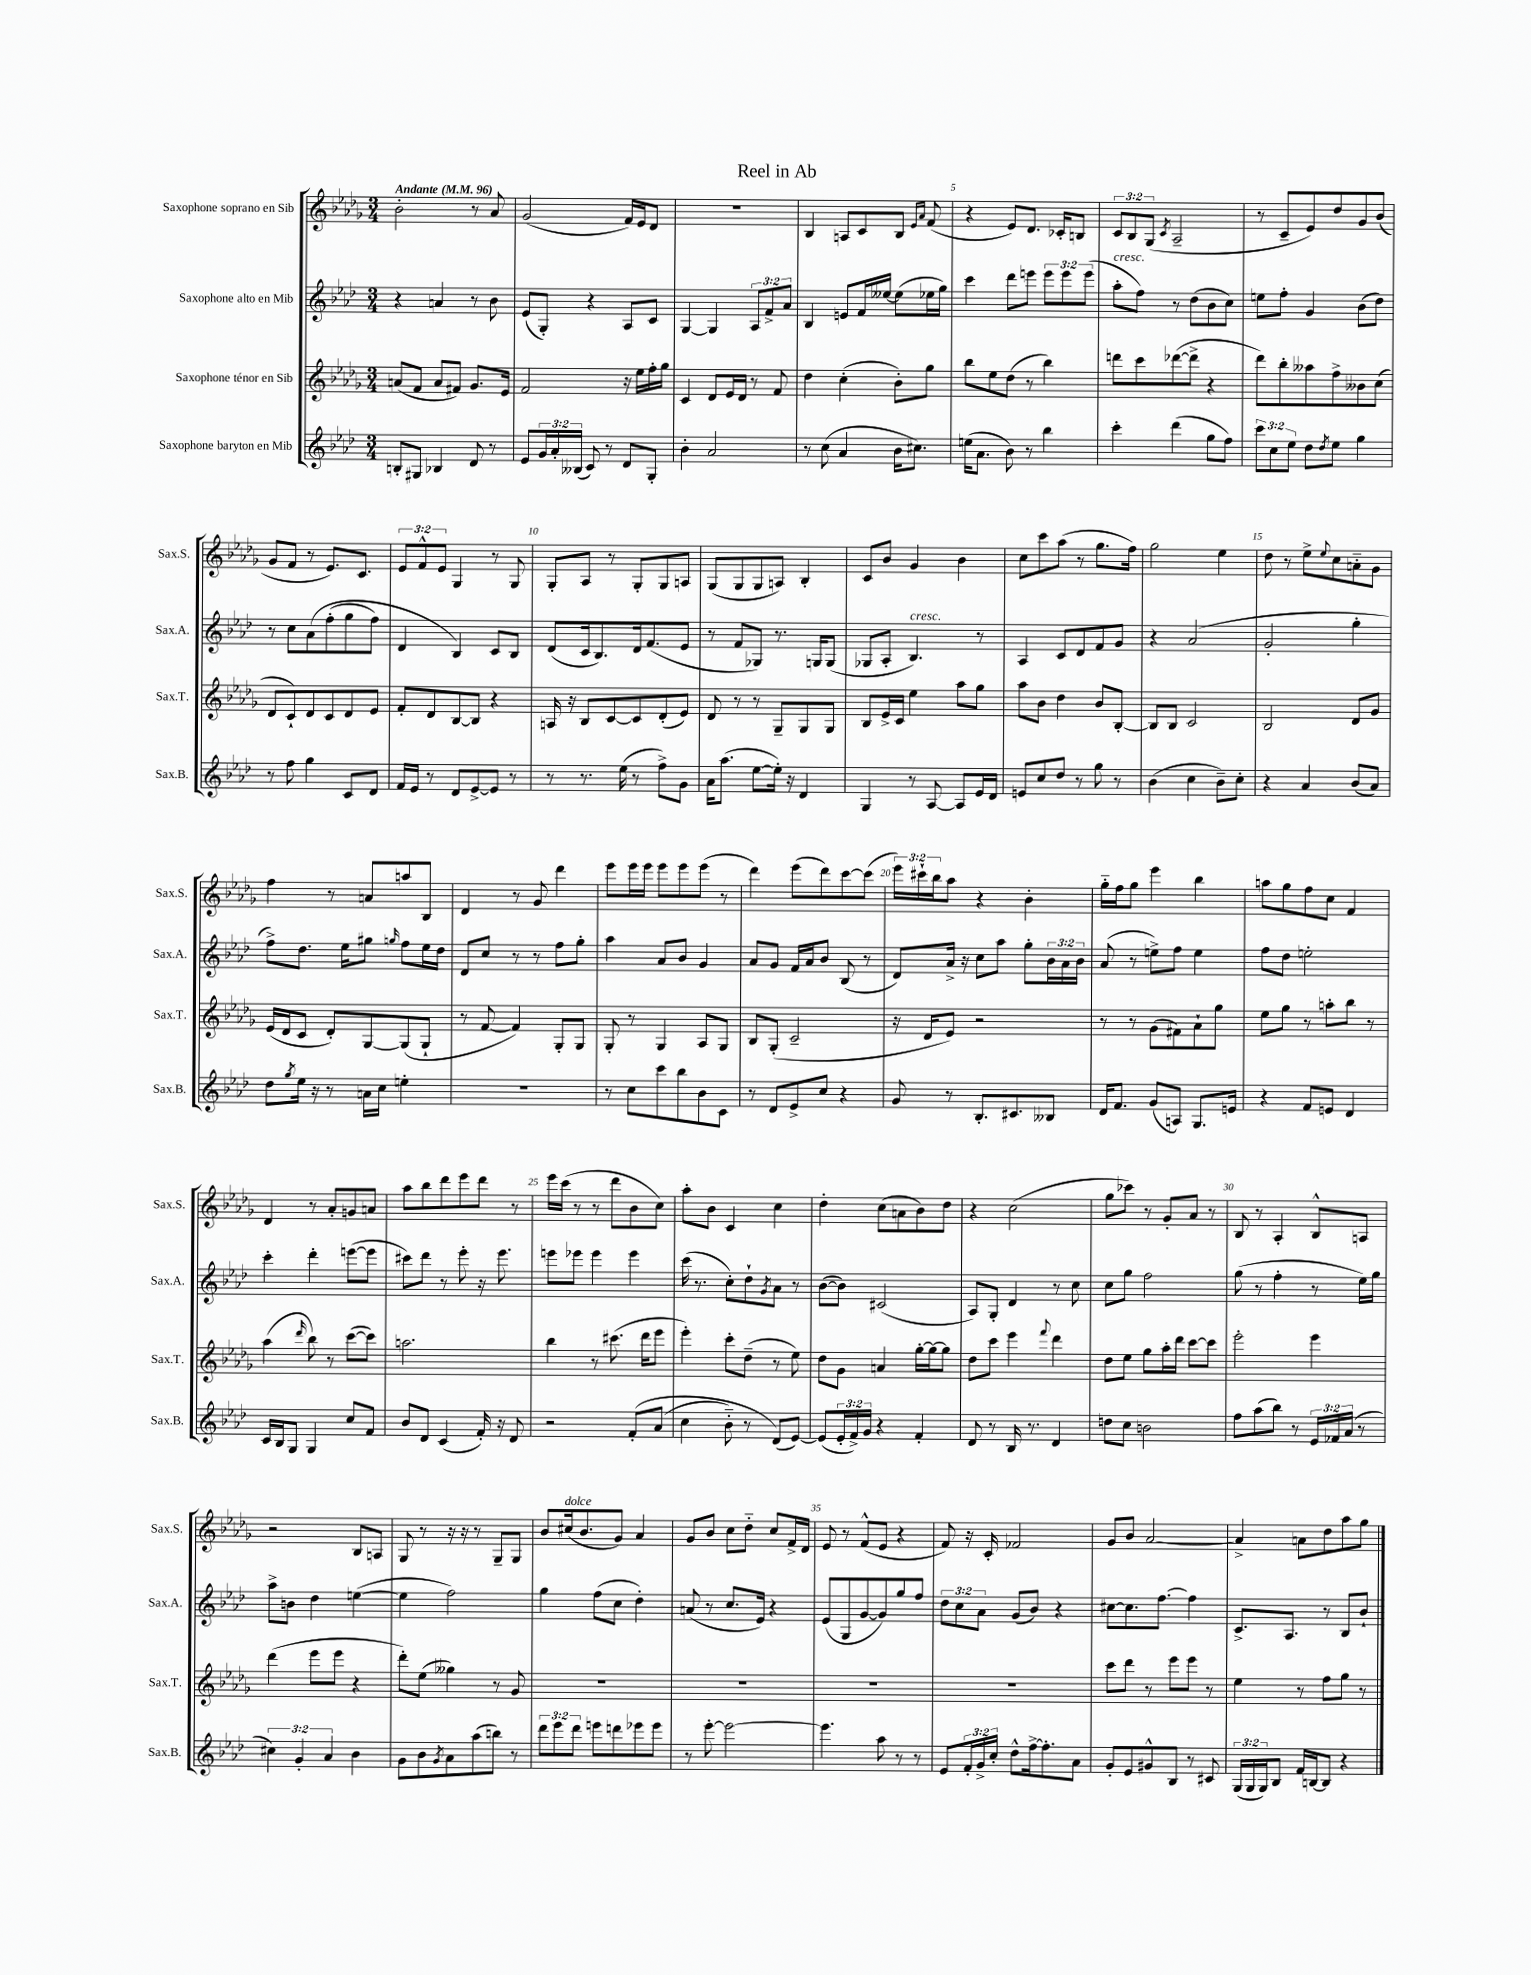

**kern	**kern	**kern	**kern
*staff4	*staff3	*staff2	*staff1
*clefG2	*clefG2	*clefG2	*clefG2
*k[b-e-a-d-]	*k[b-e-a-d-g-]	*k[b-e-a-d-]	*k[b-e-a-d-g-]
*M3/4	*M3/4	*M3/4	*M3/4
*MM96	*MM96	*MM96	*MM96
8B'	(8a	4r	2b-'
8G#	8f	.	.
4B-	8a	4a	.
.	8f#)	.	.
8d-	8.g-	8r	8r
8r	.	8b-	8a-
.	16e-	.	.
=	=	=	=
8e-	2f	(8e-	(2g-
24g	.	8G')	.
24a-'	.	.	.
(24B--	.	.	.
8c)	.	4r	.
8r	.	.	.
8d-	16r	8A-	16f)
.	16ee-	.	16e-
8G'	16ff'	8c	8d-
.	16gg-	.	.
=	=	=	=
4b-'	4c	[4G	2.r
2a-	8d-	4G]	.
.	16e-	.	.
.	16d-	.	.
.	8r	12A-	.
.	.	12f^	.
.	8f	.	.
.	.	12a-	.
=	=	=	=
8r	4dd-	4B-	4B-
(8cc	.	.	.
4a-	(4cc'	8e	8A
.	.	16f	8c
.	.	[16ee--	.
16b-	8b-')	(8ee--]	8B-
8.cc#)	.	.	.
.	.	.	16qqe-
.	.	.	16qqa-
.	8gg-	16ee-	(8f
.	.	16gg)	.
=	=	=	=
(16ee	8bb-	4ccc	4r
8.a-	.	.	.
.	8ee-	.	.
8b-)	(8dd-	8ddd-	8e-)
8r	8r	8eee	8.d-
4bb-	4bb-)	12eee	.
.	.	.	16c-'
.	.	12eee	.
.	.	.	8B
.	.	(12eee	.
=	=	=	=
4ccc'	8ddd	8aa-'	12c
.	.	.	12B-
.	8ccc	8ff)	.
.	.	.	(12G-
.	.	.	8qc
(4ddd-	([8ddd-	8r	2A-~
.	8ddd-^]	(8dd-	.
8gg	4r	8b-	.
8ff)	.	8cc)	.
=	=	=	=
12ccc	8ddd-)	8ee	8r
12cc	.	.	.
.	8bb-'	8ff'	8c~
12ee-	.	.	.
8dd-	8aa--	4g	8e-)
8qdd-	.	.	.
8ee-	8ff^	.	8dd-
4gg	8b--	(8b-	8g-
.	(8cc	8dd-)	(8b-
=	=	=	=
8r	8d-	8r	8g-
8ff	8c`)	8cc	8f
4gg	8d-	&(8a-	8r
.	8c	(8ff'	8.e-)
8c	8d-	8gg	.
.	.	.	8.c
8d-	8e-	8ff)	.
=	=	=	=
16f	8f'	4d-	12e-
16e-	.	.	.
.	.	.	12f^^
8r	8d-	.	.
.	.	.	12e-
8d-	[8B-	4B-&)	4G-
[8e-^	8B-]	.	.
8e-]	4r	8c	8r
8r	.	8B-	8G-
=	=	=	=
8r	16A	(8d-	8G-'
.	16r	.	.
8.r	8B-	16c	8A-
.	.	8.B-)	.
.	[8c	.	8r
(16ee-	.	.	.
8r	8c]	16d-	8G-'
.	.	(8.f	.
8ff^)	(8d-'	.	8G-
8g	8e-)	8e-	8A
=	=	=	=
16a-	8d-	8r	(8G-
(8.aa-	.	.	.
.	8r	8f	8G-
[8ee-	8r	8G-)	8G-
16ee-'])	8G-~	8.r	8A)
16r	.	.	.
4d-	8G-	.	4B-'
.	.	16G	.
.	8G-	(8G	.
=	=	=	=
4G	8B-	8G-	8c
.	16e-^	8A-'	8b-
.	16c	.	.
8r	4ee-	4.B-)	4g-
[8A-	.	.	.
8A-]	8aa-	.	4b-
16e-	8gg-	8r	.
16d-	.	.	.
=	=	=	=
8e	8aa-	4A-	8cc
8cc	8b-	.	8ccc
8dd-	4dd-	8c	(8aa-
8r	.	8d-	8r
8gg	8b-	8f	8.gg-
8r	[8B-'	8g	.
.	.	.	16ff)
=	=	=	=
(4b-	8B-]	4r	2gg-
.	8B-	.	.
4cc	2c	(2a-	.
8b-~)	.	.	4ee-
8cc'	.	.	.
=	=	=	=
4r	2B-	2g'	8dd-
.	.	.	8r
4a-	.	.	8ee-^
.	.	.	8qqee-
.	.	.	8cc
(8b-	8d-	4gg'	8a'~
8a-)	8g-	.	8g-
=	=	=	=
8dd-	(16e-	8ff^)	4ff
.	16d-	.	.
8qgg	.	.	.
16ee-	8c	8.dd-	.
16r	.	.	.
8r	8d-')	.	8r
.	.	16ee-	.
16a	[8G-	8gg#	8a
16cc	.	.	.
.	.	16qqgg	.
4ee'	(8G-]	8ff	8aa
.	8G-`	16ee-	8B-
.	.	16dd-	.
=	=	=	=
2.r	8r	8d-	4d-
.	[8f	8cc	.
.	4f])	8r	8r
.	.	8r	8g-
.	8G-'	8ff	4ddd-
.	8G-	8gg'	.
=	=	=	=
8r	8G-'	4aa-	8eee-
8cc	8r	.	16eee-
.	.	.	16eee-
8ccc	4G-	8a-	8eee-
8bb-	.	8b-	8eee-
8b-	8A-	4g	(8eee-
8c	8G-	.	8r
=	=	=	=
8r	8B-	8a-	4ddd-)
8d-	(8G-'	8g	.
8e-^	2c~	16f	(8eee-
.	.	16a-	.
8cc	.	8b-	8ddd-)
4r	.	(8B-	[8ccc
.	.	8r	(8ccc]
=	=	=	=
8g	16r	8d-)	24eee-)
.	.	.	24ccc#`
.	16d-	.	.
.	.	.	24bb-
8r	8e-)	16a-^	8aa-
.	.	16r	.
8.B-'	2r	8cc	4r
.	.	8aa-	.
8.c#	.	.	.
.	.	8gg'	4b-'
8B--	.	24b-	.
.	.	24a-	.
.	.	24b-	.
=	=	=	=
16d-	8r	(8a-	16gg-'~
8.f	.	.	16ff
.	8r	8r	8gg-
(8g	(8g-	8ee^)	4eee-
8A)	8f#)	8ff	.
8.G	8a-`	4ee	4bb-
.	8gg-	.	.
16e	.	.	.
=	=	=	=
4r	8ee-	8ff	8aa
.	8gg-	8dd-	8gg-
8f	8r	2ee'	8ff
8e	8aa'	.	8cc
4d-	8bb-	.	4f
.	8r	.	.
=	=	=	=
16c	(4aa-	4ccc'	4d-
16B-	.	.	.
8G	.	.	.
.	16qqddd-	.	.
4G	8bb-)	4ddd-'	8r
.	8r	.	8a-'
8cc	([8ccc	([8eee	8g
8f	8ccc])	8eee]	8a
=	=	=	=
8b-	2.aa	8ccc#)	8aa-
8d-	.	8ddd-	8bb-
(4c	.	8r	8ddd-
.	.	8eee-'	8eee-
16f')	.	16r	8ddd-
16r	.	8.eee-	.
8d-	.	.	8r
=	=	=	=
2r	4bb-	8eee	16eee-
.	.	.	(16ccc
.	.	8eee-	8r
.	8r	4eee-	8r
.	(8.ccc#	.	8ddd-
&(8f'	.	4eee-	8b-
.	16ddd-	.	.
(8a-	8eee-	.	8cc)
=	=	=	=
4cc	4eee-')	(16ccc	8aa-'
.	.	8.r	.
.	.	.	8b-
8b-'~)	8ccc'	8cc')	4c
8r	(8dd-~	8dd-`	.
.	.	8qg	.
(8d-&)	8r	8a-	4cc
[8e-)	8ee-)	8r	.
=	=	=	=
(8e-]	8dd-	([8b-	4dd-'
24e-'	8g-	8b-])	.
24f^)	.	.	.
24g	.	.	.
4r	4a	(2c#	(8cc
.	.	.	8a
4f'	[16gg-'	.	8b-)
.	16gg-_	.	.
.	8gg-]	.	8dd-
=	=	=	=
8d-	8dd-	8A-)	4r
8r	8ccc	8G'	.
16B-	4eee-	4d-	(2cc
8.r	.	.	.
.	8qqfff	.	.
4d-	4ddd-	8r	.
.	.	8cc	.
=	=	=	=
8dd	8dd-	8cc	8gg-
8cc	8ee-	8gg	8ccc-)
2b	8gg-	2ff	8r
.	16aa-'	.	8g-'
.	16ddd-	.	.
.	[8ccc	.	8a-
.	8ccc]	.	8r
=	=	=	=
8ff	2eee-'	(8gg	8B-
(8aa-	.	8r	8r
8bb-)	.	4ff'	4A-'
8r	.	.	.
24e-	4eee-	8r	8B-^^
24f-	.	.	.
(24a-	.	.	.
8r	.	16ee-)	8A
.	.	16gg	.
=	=	=	=
6cc#)	(4ddd-	8aa-^	2r
.	.	8b	.
6g'	.	.	.
.	8eee-	4dd-	.
6a-	.	.	.
.	8eee-	.	.
4b-	4r	([4ee	8B-
.	.	.	8A
=	=	=	=
8g	8ddd-')	4ee]	8G-
8b-	(8ee-	.	8r
8qg	.	.	.
8a-	4gg--)	2ff)	16r
.	.	.	16r
(8aa-	.	.	8r
8bb)	8r	.	8G-~
8r	8g-	.	8G-
=	=	=	=
12ddd-	2.r	4gg	8b-
12eee-	.	.	.
.	.	.	(16cc#
12ddd-	.	.	.
.	.	.	8.b-
8eee	.	(8ff	.
8ddd	.	8cc	8g-)
8eee-	.	4dd-')	4a-
8eee-	.	.	.
=	=	=	=
8r	2.r	(8a	8g-
[8eee-'	.	8r	8b-
2eee-_	.	8.cc	8cc
.	.	.	8dd-'~
.	.	16e-)	.
.	.	4r	8cc
.	.	.	16f^
.	.	.	16d-
=	=	=	=
4.eee-]	2.r	(8e-	8e-
.	.	8G	8r
.	.	[8g	(8f^^
8aa-	.	8g])	8e-
8r	.	8gg	4r
8r	.	8ff	.
=	=	=	=
8e-	2.r	12dd-	8f)
.	.	12cc	.
24f'	.	.	16r
24g^	.	12a-	.
.	.	.	16c'
24cc'	.	.	.
8dd-^^	.	(8g	2f-
[16ff^	.	8b-)	.
8.ff']	.	.	.
.	.	4r	.
8a-	.	.	.
=	=	=	=
8g'	8ccc	[8cc#	8g-
8e-	8ddd-	8.cc#]	8b-
8g#^^	8r	.	[2a-
.	.	[8.ff	.
8B-	8eee-	.	.
8r	8eee-	4ff]	.
8c#	8r	.	.
=	=	=	=
(24G	4ee-	8.c^	4a-^]
24G	.	.	.
24G)	.	.	.
8B-	.	.	.
.	.	8.A-	.
16f	8r	.	8a
[16B	.	.	.
8B]	8ff	8r	8dd-
4r	8gg-	8B-	8aa-
.	8r	8b-`	8gg-
==	==	==	==
*-	*-	*-	*-
